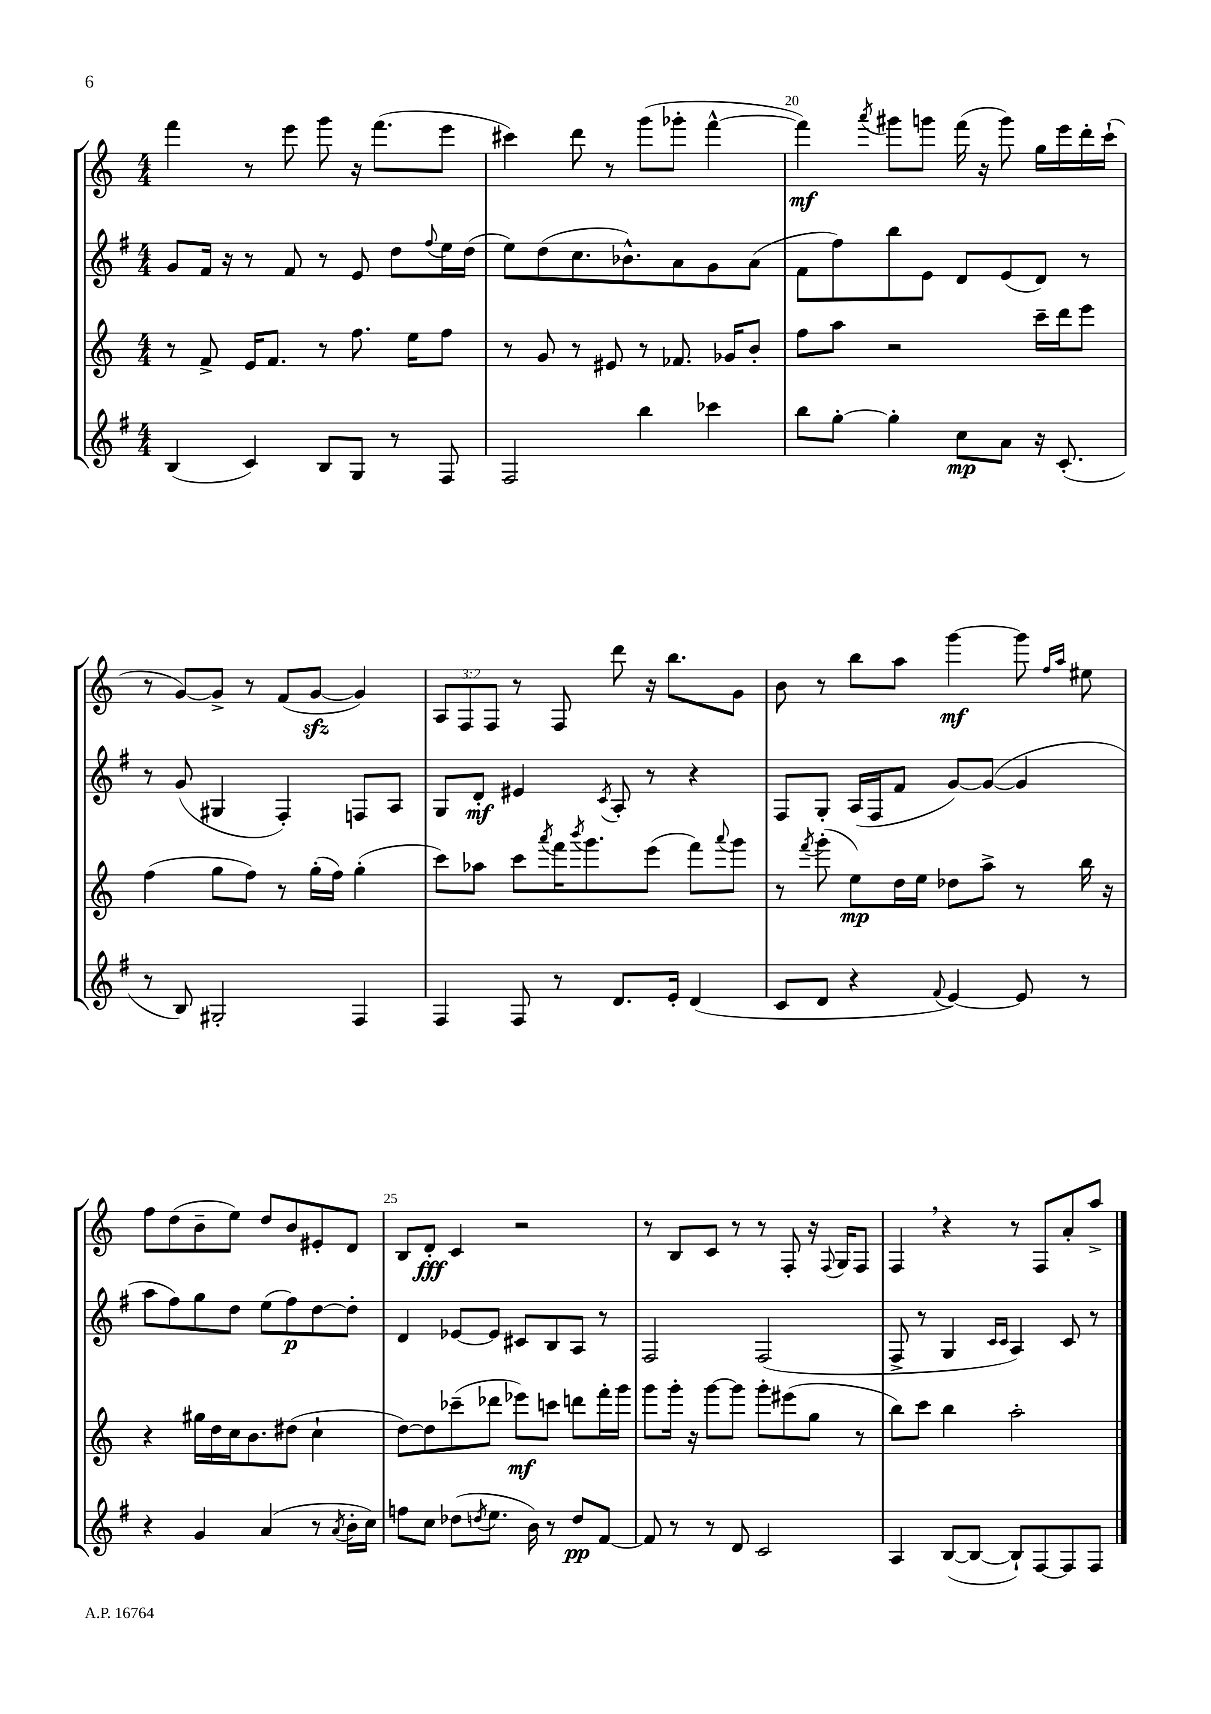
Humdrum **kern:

**kern	**kern	**kern	**kern
*staff4	*staff3	*staff2	*staff1
*clefG2	*clefG2	*clefG2	*clefG2
*k[f#]	*k[]	*k[f#]	*k[]
*M4/4	*M4/4	*M4/4	*M4/4
(4B	8r	8g	4fff
.	8f^	16f#	.
.	.	16r	.
4c)	16e	8r	8r
.	8.f	.	.
.	.	8f#	8eee
8B	8r	8r	8ggg
8G	8.ff	8e	16r
.	.	.	(8.fff
8r	.	8dd	.
.	16ee	.	.
.	.	8qqff#	.
8F#	8ff	16ee	8eee
.	.	(16dd	.
=	=	=	=
2F#	8r	8ee)	4ccc#)
.	8g	(8dd	.
.	8r	8.cc	8ddd
.	8e#	.	8r
.	.	8.b-^^)	.
4bb	8r	.	(8ggg
.	8.f-	8a	8ggg-'
4ccc-	.	8g	[4fff^^
.	16g-	.	.
.	8b'	(8a	.
=	=	=	=
8bb	8ff	8f#	4fff])
[8gg'	8aa	8ff#)	.
.	.	.	8qaaa
4gg']	2r	8bb	8ggg#
.	.	8e	8ggg
8cc	.	8d	(16fff
.	.	.	16r
8a	.	(8e	8ggg)
16r	16ccc~	8d)	16gg
(8.c'	16ddd	.	16eee
.	8eee	8r	16ddd'
.	.	.	(16ccc`
=	=	=	=
8r	(4ff	8r	8r
8B)	.	(8g	[8g)
2G#'	8gg	4G#	8g^]
.	8ff)	.	8r
.	8r	4F#')	(8f
.	(16gg'	.	[8g
.	16ff)	.	.
4F#	(4gg'	8F	4g])
.	.	8A	.
=	=	=	=
4F#	8ccc)	8G	12A
.	.	.	12F
.	8aa-	8d'	.
.	.	.	12F
8F#	8ccc	4e#	8r
.	8qaaa	.	.
8r	16fff	.	8F
.	8qbbb	.	.
.	8.ggg	.	.
.	.	8qc	.
8.d	.	8A'	8ddd
.	(8eee	8r	16r
16e'	.	.	8.bb
(4d	8fff)	4r	.
.	8qqaaa	.	.
.	8ggg	.	8g
=	=	=	=
8c	8r	8F#	8b
.	8qfff	.	.
8d	(8ggg'	8G'	8r
4r	8ee)	(16A	8bb
.	.	16F#	.
.	16dd	8f#	8aa
.	16ee	.	.
8qqf#	.	.	.
[4e)	8dd-	[8g)	[4ggg
.	8aa^	(8g_	.
8e]	8r	4g]	8ggg]
.	.	.	16qqff
.	.	.	16qqaa
8r	16bb	.	8ee#
.	16r	.	.
=	=	=	=
4r	4r	8aa	8ff
.	.	8ff#)	(8dd
4g	16gg#	8gg	8b~
.	16dd	.	.
.	16cc	8dd	8ee)
.	8.b	.	.
(4a	.	(8ee	8dd
.	(8dd#	8ff#)	8b
8r	4cc`	[8dd	8e#'
8qa	.	.	.
16b'	.	8dd']	8d
16cc)	.	.	.
=	=	=	=
8ff	[8dd)	4d	8B
8cc	8dd]	.	8d'
(8dd-	(8ccc-~	[8e-	4c
8qdd	.	.	.
8.ee	8ddd-	8e-]	.
.	8eee-)	8c#	2r
16b)	.	.	.
8r	8ccc	8B	.
8dd	8ddd	8A	.
[8f#	16fff'	8r	.
.	16ggg	.	.
=	=	=	=
8f#]	8ggg	2F#	8r
8r	16ggg'	.	8B
.	16r	.	.
8r	[8ggg	.	8c
8d	8ggg]	.	8r
2c	8ggg'	(2F#	8r
.	(8eee#	.	8F'
.	8gg	.	16r
.	.	.	8qqF
.	.	.	16G
.	8r	.	8F
=	=	=	=
4A	8bb)	8F#^	4F
.	8ccc	8r	.
([8B	4bb	4G	4r
8B_	.	.	.
.	.	16qqc	.
.	.	16qqc	.
8B`])	2aa'	4A)	8r
[8F#	.	.	8F
8F#]	.	8c	8a'
8F#	.	8r	8aa^
==	==	==	==
*-	*-	*-	*-
